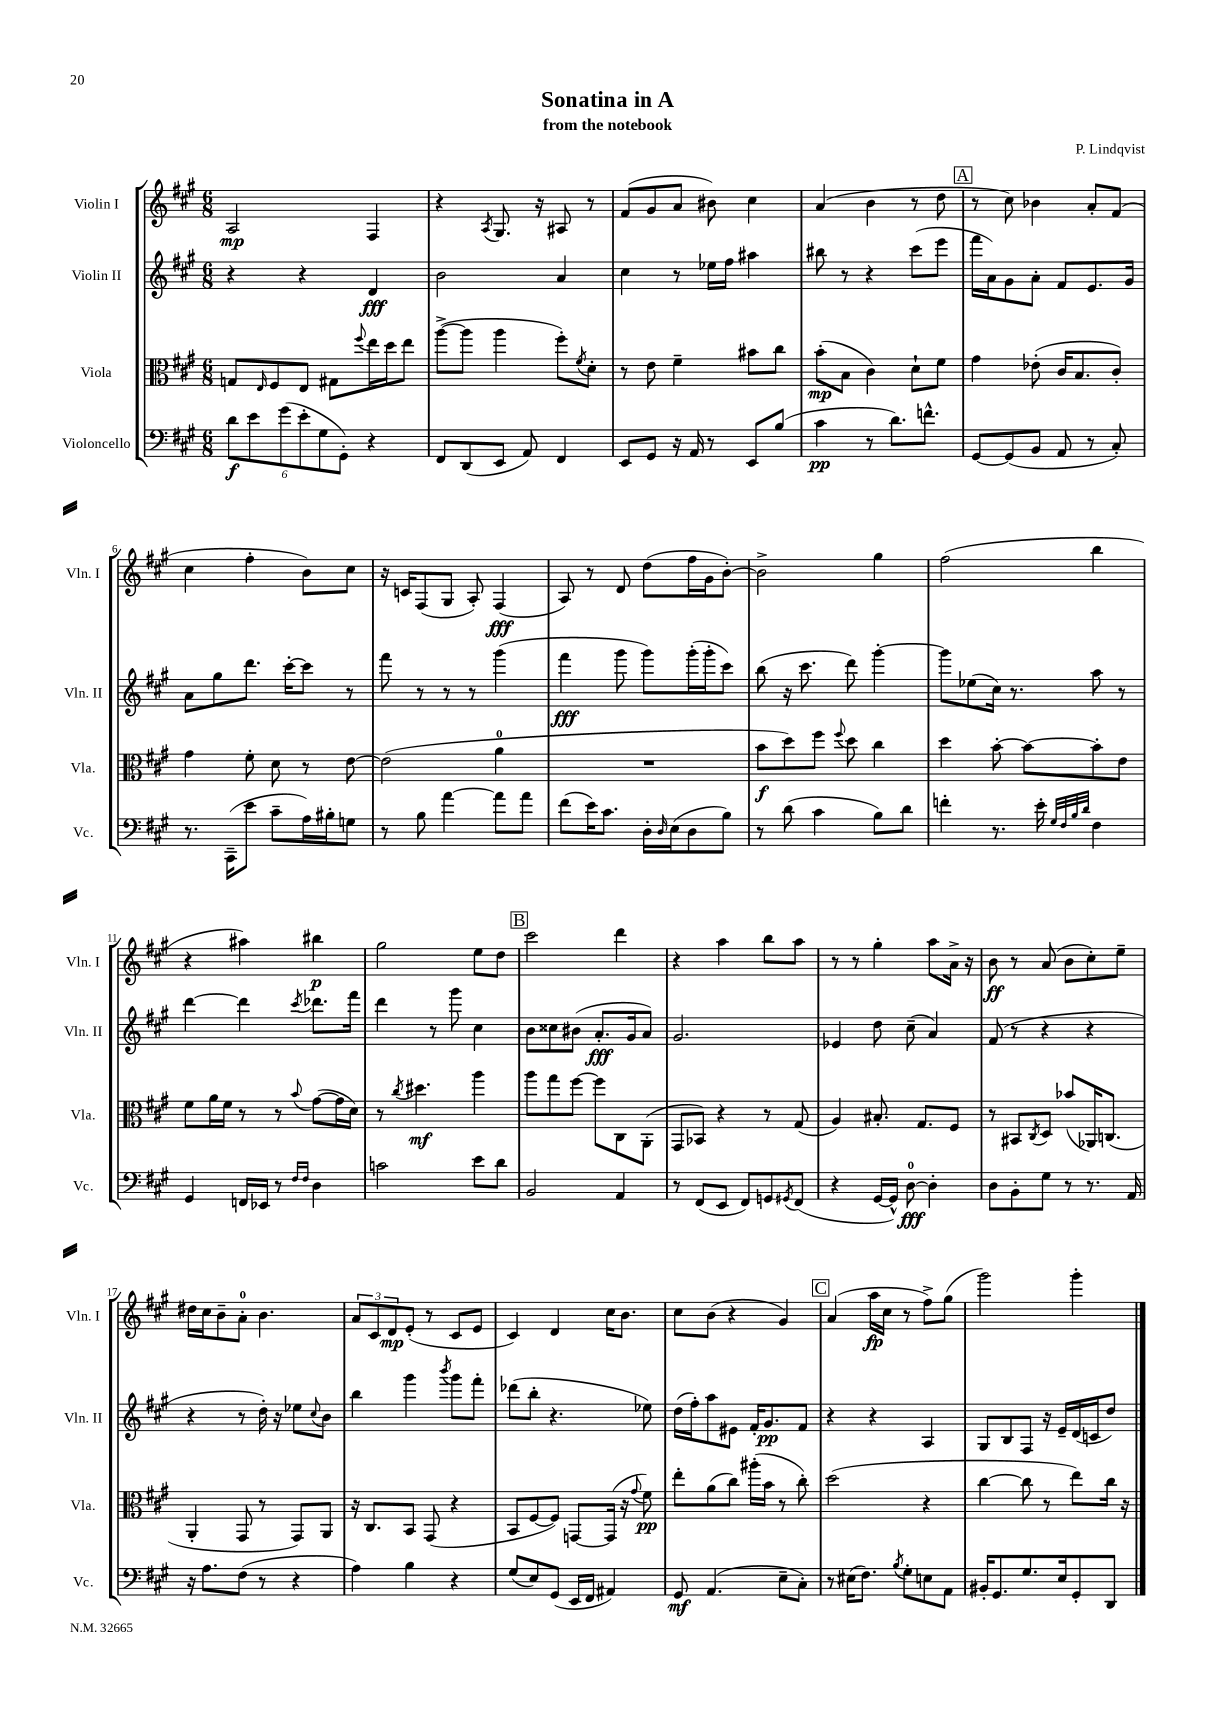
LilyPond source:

\header { title = "Sonatina in A" composer = "P. Lindqvist" subtitle = "from the notebook" }
<<
\new StaffGroup <<
\new Staff = "s0" \with { instrumentName = "Violin I" shortInstrumentName = "Vln. I" } {
    \clef treble \key a \major \numericTimeSignature \time 6/8
    a2\mp fis4 |
    r4 \acciaccatura { a8 } gis8. r16 ais8 r8 |
    fis'8( gis'8 a'8 bis'8) cis''4 |
    a'4( b'4 r8 d''8 |
    \mark \markup { \box "A" } r8 cis''8) bes'4 a'8-. fis'8( |
    cis''4 fis''4-. b'8) cis''8 |
    r16 c'16 fis8( gis8 a8-.) fis4\fff( |
    a8) r8 d'8 d''8( fis''16 gis'16 b'8~-.) |
    b'2-> gis''4 |
    fis''2( b''4 |
    r4 ais''4) bis''4\p |
    gis''2 e''8 d''8 |
    \mark \markup { \box "B" } cis'''2 d'''4 |
    r4 a''4 b''8 a''8 |
    r8 r8 gis''4-. a''8 a'16-> r16 |
    b'8\ff r8 a'8( b'8 cis''8-.) e''8-- |
    dis''16 cis''16 b'8-- a'8-0-. b'4. |
    \tuplet 3/2 { a'8 cis'8 d'8\mp } e'8-.( r8 cis'8 e'8 |
    cis'4) d'4 cis''16 b'8. |
    cis''8 b'8( r4 gis'4) |
    \mark \markup { \box "C" } a'4( a''16\fp cis''16 r8 fis''8->) gis''8( |
    gis'''2) gis'''4-. \bar "|." |
}
\new Staff = "s1" \with { instrumentName = "Violin II" shortInstrumentName = "Vln. II" } {
    \clef treble \key a \major \numericTimeSignature \time 6/8
    r4 r4 d'4\fff |
    b'2 a'4 |
    cis''4 r8 ees''16 fis''16 ais''4 |
    bis''8 r8 r4 cis'''8( e'''8 |
    \mark \markup { \box "A" } fis'''16 a'16) gis'8 a'8-. fis'8 e'8. gis'16 |
    a'8 gis''8 d'''8. cis'''16~-. cis'''8 r8 |
    fis'''8 r8 r8 r8 gis'''4( |
    fis'''4\fff gis'''8 gis'''8) gis'''16-.( gis'''16-. cis'''8) |
    b''8( r16 cis'''8. d'''8) gis'''4~-. |
    gis'''8 ees''8( cis''16) r8. a''8 r8 |
    d'''4~ d'''4 \acciaccatura { cis'''8 } des'''8. fis'''16 |
    d'''4 r8 gis'''8 cis''4 |
    \mark \markup { \box "B" } b'8 cisis''8 bis'8( a'8.-.\fff gis'16 a'8) |
    gis'2. |
    ees'4 d''8 cis''8--( a'4) |
    fis'8( r8 r4 r4 |
    r4 r8 d''16-.) r16 ees''8 \appoggiatura { cis''8 } b'8 |
    b''4 gis'''4 \acciaccatura { b'''8 } gis'''8 fis'''8-. |
    des'''8( b''8-. r4. ees''8) |
    d''16( fis''16-.) a''8 eis'8 fis'16-. gis'8.\pp fis'8 |
    \mark \markup { \box "C" } r4 r4 a4 |
    gis8 b8 fis8 r16 e'16-- d'16( c'16 d''8) \bar "|." |
}
\new Staff = "s2" \with { instrumentName = "Viola" shortInstrumentName = "Vla." } {
    \clef alto \key a \major \numericTimeSignature \time 6/8
    g8 \grace { e16 } fis8 e8 gis8 \appoggiatura { fis''8 } e''16 d''16 e''8 |
    a''8~->( a''8 a''4 fis''8-.) \acciaccatura { fis'8 } d'8-. |
    r8 e'8 fis'4-- bis'8 cis''8 |
    b'8-.\mp( b8 cis'4) d'8-! fis'8 |
    \mark \markup { \box "A" } gis'4 ees'8-.( cis'16 b8. cis'8-.) |
    gis'4 fis'8-. d'8 r8 e'8~ |
    e'2( a'4-0 |
    R2. |
    b'8\f d''8) fis''8 \appoggiatura { fis''8 } d''8 cis''4 |
    d''4 b'8~-. b'8~ b'8-. e'8 |
    fis'8 a'16 fis'16 r8 r8 \appoggiatura { b'8 } gis'8~( gis'16 d'16) |
    r8 \acciaccatura { cis''8 } dis''4.\mf a''4 |
    \mark \markup { \box "B" } a''8 gis''8 fis''8~ fis''8 cis8 a,8-.( |
    gis,8 bes,8) r4 r8 gis8( |
    a4) bis8.-. gis8. fis8 |
    r8 bis,8 \acciaccatura { cis8 } d8 bes'8( aes,16) c8.( |
    a,4-. gis,8 r8 gis,8) a,8 |
    r16 cis8. b,8 gis,8( r4 |
    b,8 fis8~ fis8) g,8~ g,16( r16 \appoggiatura { gis'8 } fis'8\pp) |
    e''8-. a'8( cis''8) ais''16-.( b'16 r8 cis''8-.) |
    \mark \markup { \box "C" } d''2( r4 |
    cis''4~ cis''8 r8 e''8) cis''16 r16 \bar "|." |
}
\new Staff = "s3" \with { instrumentName = "Violoncello" shortInstrumentName = "Vc." } {
    \clef bass \key a \major \numericTimeSignature \time 6/8
    \tuplet 6/4 { d'8\f e'8 gis'8( e'8-. gis8 gis,8-.) } r4 |
    fis,8 d,8( e,8 a,8) fis,4 |
    e,8 gis,8 r16 a,16 r8 e,8 b8( |
    cis'4\pp r8 d'8.) f'8.-^ |
    \mark \markup { \box "A" } gis,8~ gis,8( b,8 a,8 r8 cis8-.) |
    r8. cis,16--( e'8 cis'8-- a16) bis16-. g8 |
    r8 b8 a'4~ a'8 a'8 |
    fis'8( e'16) cis'8. d16-. \grace { d16 } e16( d8 b8) |
    r8 d'8( cis'4 b8) d'8 |
    f'4-. r8. e'16-. \grace { gis32 fis32 b32 d'32 } fis4 |
    gis,4 f,16 ees,16 r8 \grace { fis16 fis16 } d4 |
    c'2 e'8 d'8 |
    \mark \markup { \box "B" } b,2 a,4 |
    r8 fis,8( e,8 fis,8) g,8 \acciaccatura { gis,8 } fis,8( |
    r4 gis,16~ gis,16-^) d8-0~\fff d4-. |
    d8 b,8-. gis8 r8 r8. a,16 |
    r16 a8. fis8( r8 r4 |
    a4) b4 r4 |
    gis8( e8) gis,8( e,16 fis,16 ais,4) |
    gis,8\mf a,4.( e8-- cis8-.) |
    \mark \markup { \box "C" } r8 eis16( fis8.) \acciaccatura { b8 } gis8-. e8 a,8 |
    bis,16-. gis,8. gis8. e16 gis,8-. d,8 \bar "|." |
}
>>
>>
